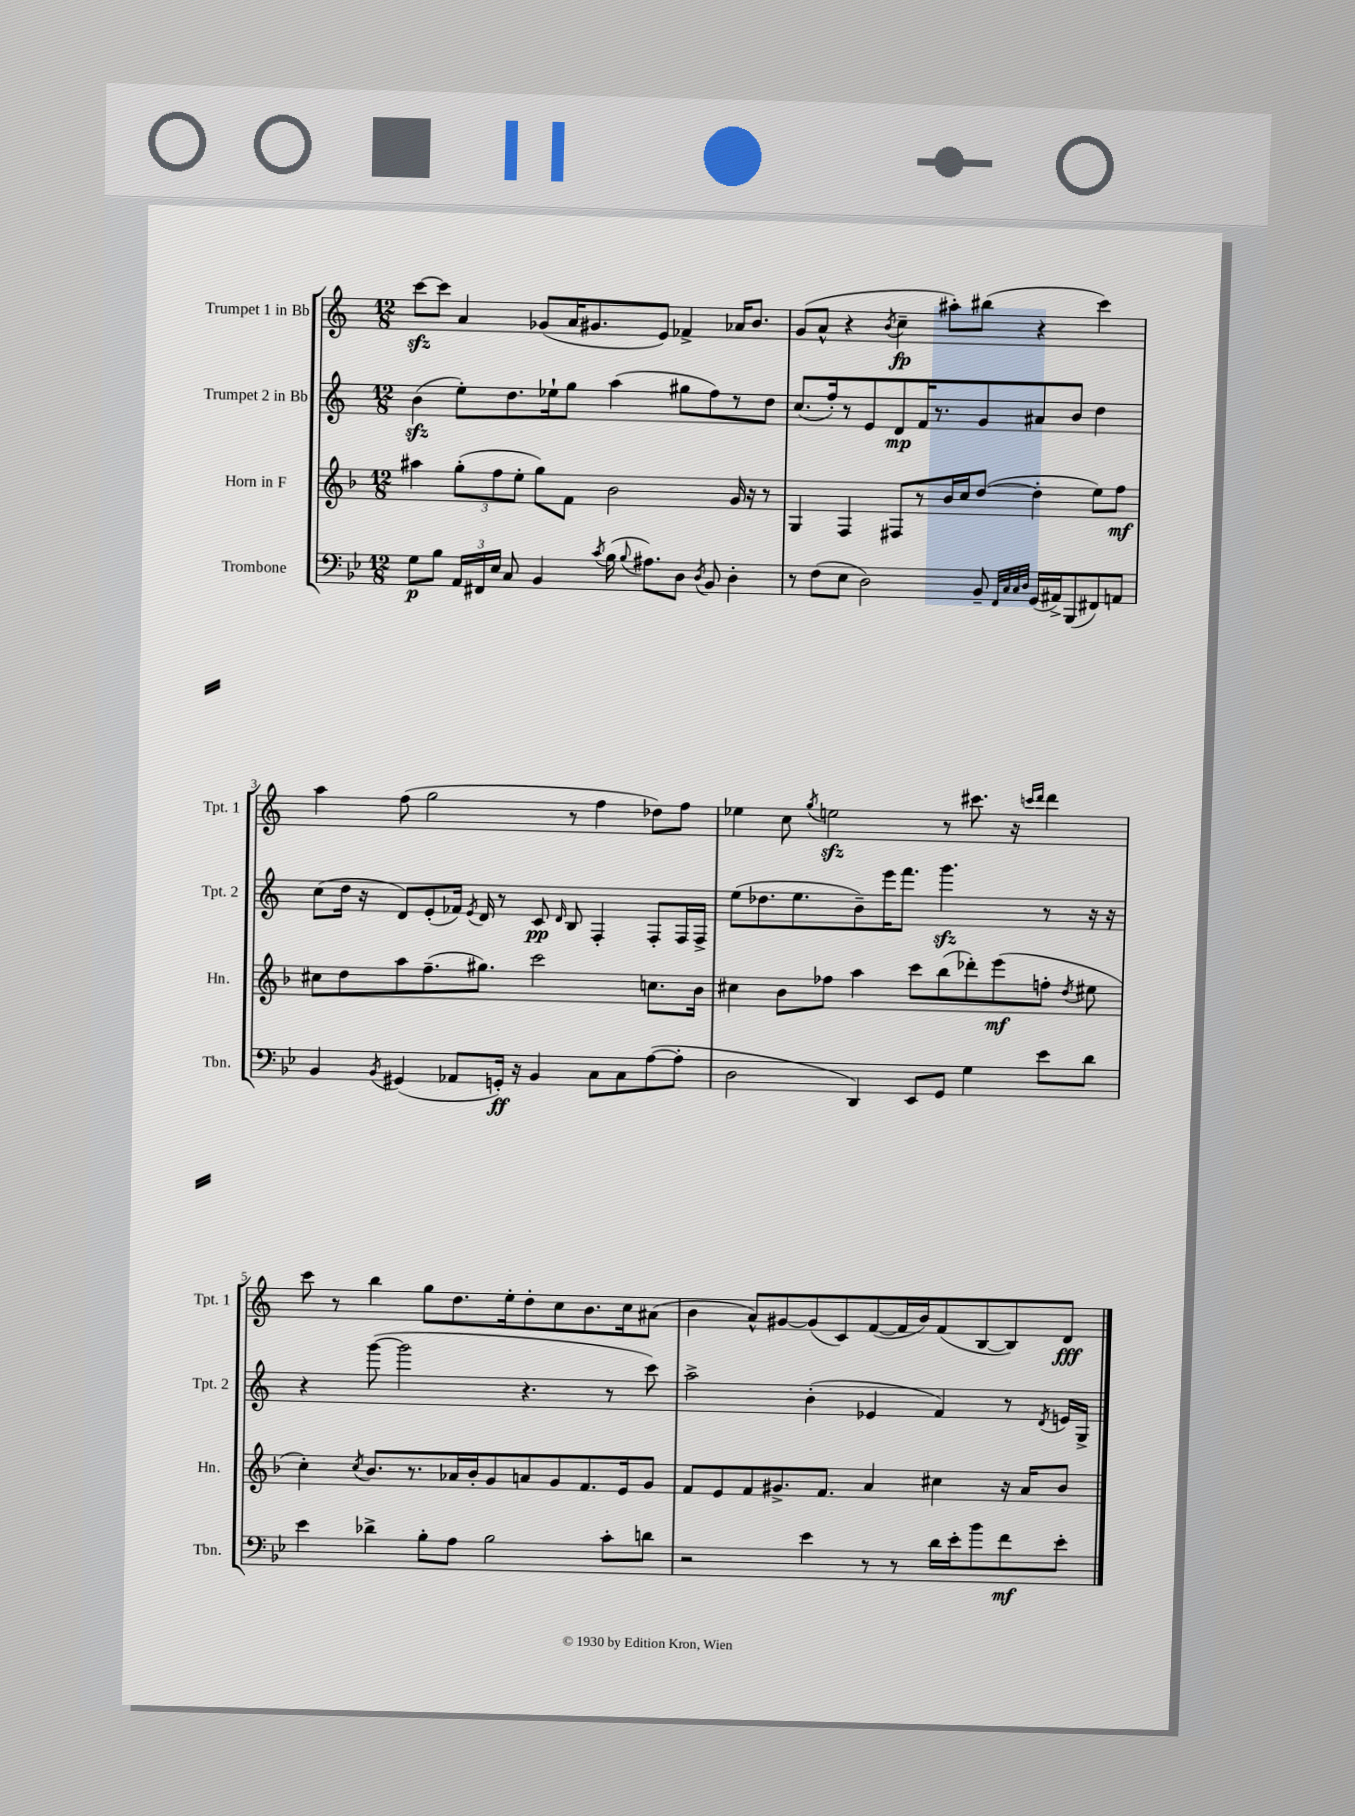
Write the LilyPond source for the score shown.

<<
\new StaffGroup <<
\new Staff = "s0" \with { instrumentName = "Trumpet 1 in Bb" shortInstrumentName = "Tpt. 1" } {
    \clef treble \key c \major \numericTimeSignature \time 12/8
    \autoBeamOff c'''8[~\sfz c'''8] a'4 ges'8[( a'16 gis'8. e'8]) fes'4-> aes'16[ b'8.] |
    g'8[( a'8]-^ r4 \acciaccatura { b'8 } c''4--\fp ais''8[-.) bis''8]( r4 c'''4) |
    a''4 f''8( g''2 r8 f''4 des''8[) f''8] |
    ees''4 c''8 \acciaccatura { g''8 } e''2\sfz r8 cis'''8. r16 \grace { c'''16[ d'''16] } d'''4 |
    c'''8 r8 b''4 g''8[ d''8. e''16-. d''8-. c''8 b'8. c''16 ais'8]( |
    b'4 a'8[-^) gis'8~ gis'8( c'8) f'8~( f'16 b'16) f'8( b8~ b8) d'8]\fff \bar "|." |
}
\new Staff = "s1" \with { instrumentName = "Trumpet 2 in Bb" shortInstrumentName = "Tpt. 2" } {
    \clef treble \key c \major \numericTimeSignature \time 12/8
    \autoBeamOff b'4\sfz( e''8[-.) d''8. ees''16-! g''8] a''4( gis''8[ f''8) r8 d''8] |
    c''8.[( f''16-.) r8 e'8 d'8\mp f'16 r8. g'8 ais'8 b'8] d''4 |
    c''8[( d''16] r16 d'8[) e'8-.( fes'16]) \acciaccatura { e'8 } d'16 r8 c'8\pp \grace { d'16 } b8 f4-. f8[-. f16 f16]-> |
    e''8[( des''8. e''8. b'8--) e'''16 f'''8.] g'''4.\sfz r8 r16 r16 |
    r4 g'''8~( g'''2 r4. r8 c'''8) |
    a''2-> b'4-.( ees'4 f'4) r8 \acciaccatura { d'8 } e'16[ g16]-> \bar "|." |
}
\new Staff = "s2" \with { instrumentName = "Horn in F" shortInstrumentName = "Hn." } {
    \clef treble \key f \major \numericTimeSignature \time 12/8
    \autoBeamOff ais''4 \tuplet 3/2 { g''8[-.( f''8 e''8]-. } g''8[) f'8] bes'2 g'16 r16 r8 |
    g4 f4 fis8[ r8 bes'16 c''16 d''8]~( d''4-. e''8[) f''8]\mf |
    cis''8[ d''8 a''8 f''8.--( gis''8.]) c'''2 c''8.[ bes'16] |
    cis''4 bes'8[ fes''8] a''4 c'''8[ bes''8( des'''8-.) e'''8\mf( f''8]-. \acciaccatura { d''8 } eis''8 |
    c''4-.) \acciaccatura { c''8 } bes'8.[ r8. aes'16 bes'16-. g'8 a'8 g'8 f'8. e'16 g'8] |
    f'8[ e'8 f'8 gis'8.-> f'8.] a'4 cis''4 r16 a'16[ bes'8] \bar "|." |
}
\new Staff = "s3" \with { instrumentName = "Trombone" shortInstrumentName = "Tbn." } {
    \clef bass \key bes \major \numericTimeSignature \time 12/8
    \autoBeamOff g8[\p bes8] \tuplet 3/2 { a,16[ fis,16 ees16] } c8 bes,4 \acciaccatura { c'8 } bes16( \appoggiatura { bes8 } ais8.[) d8] \acciaccatura { d8 } bes,8 d4-. |
    r8 f8[( ees8] d2) bes,8-- \grace { f,32[ c32 c32 d32] } g,16[( ais,16->) bes,,8( fis,8) a,8] |
    bes,4 \acciaccatura { bes,8 } gis,4( aes,8[ g,16]-.\ff) r16 bes,4 c8[ c8 a8~( a8]-. |
    d2 d,4) ees,8[ g,8] g4 ees'8[ d'8] |
    ees'4 des'4-> bes8[-. a8] bes2 c'8[-. d'8] |
    r2 ees'4 r8 r8 d'16[ ees'16-. bes'8 f'8\mf ees'8]-. \bar "|." |
}
>>
>>
